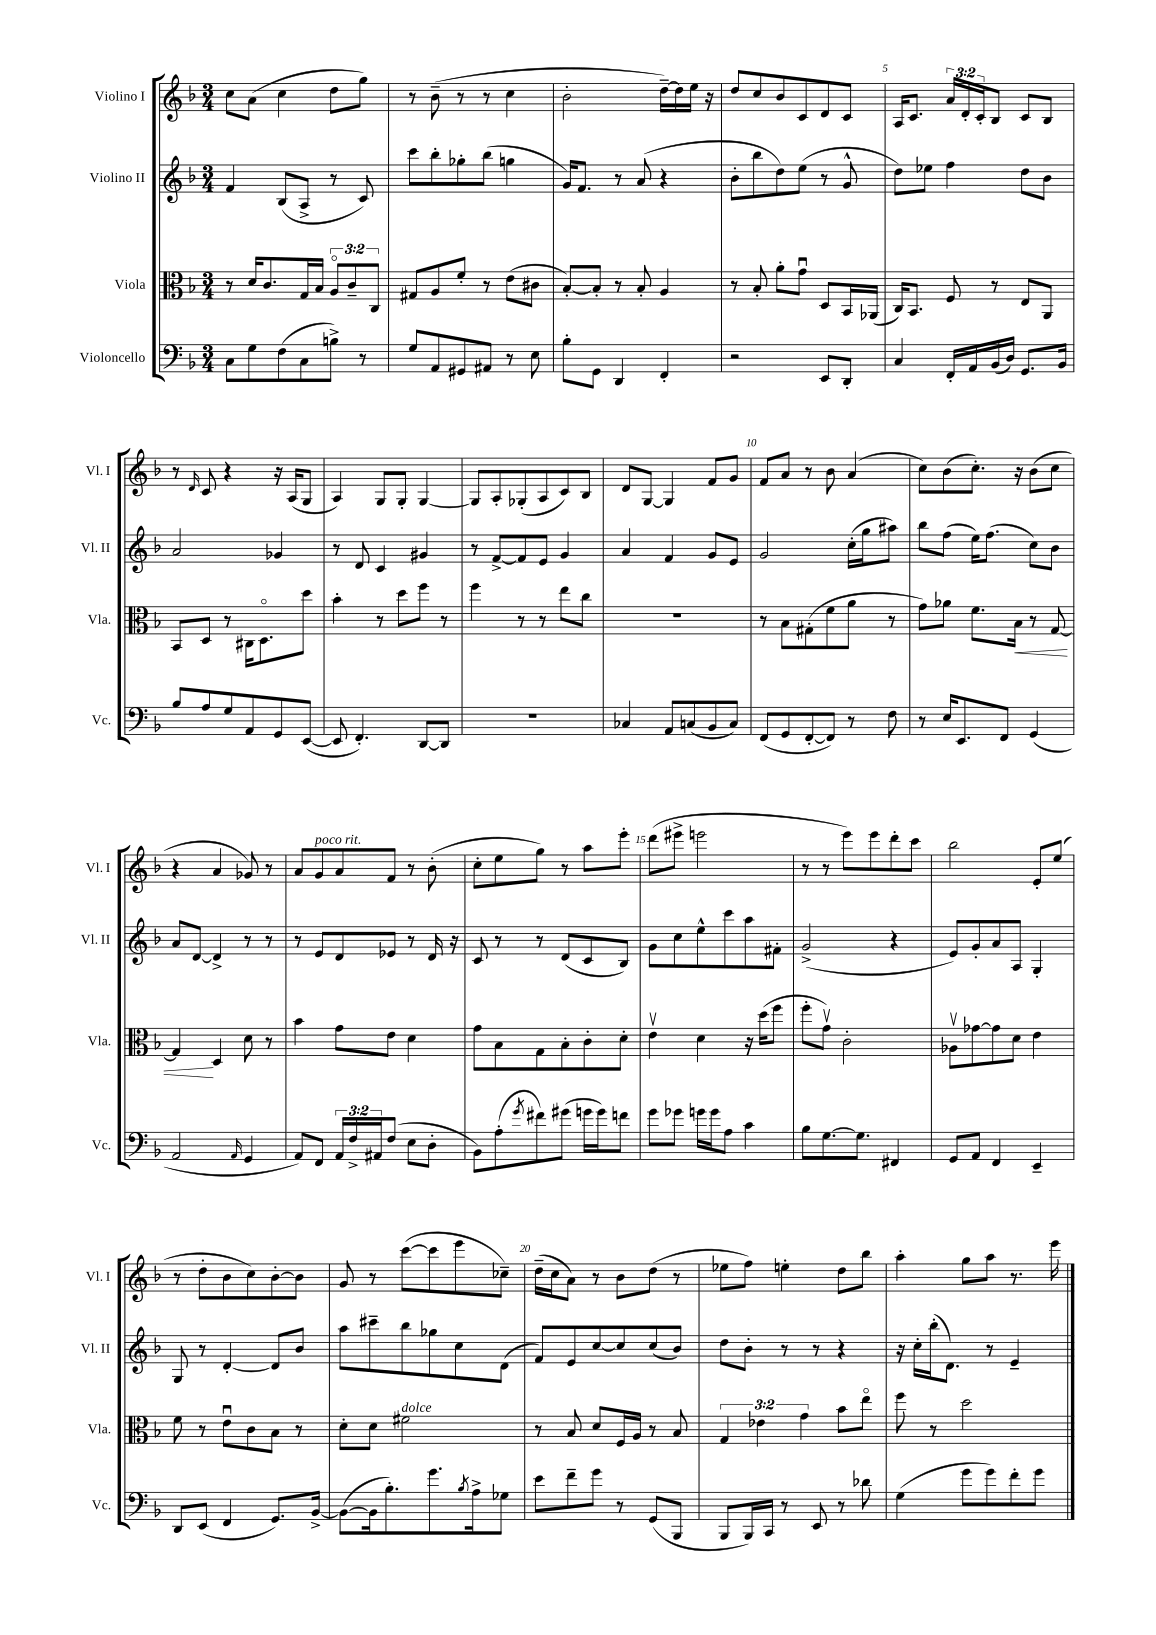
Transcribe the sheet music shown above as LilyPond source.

<<
\new StaffGroup <<
\new Staff = "s0" \with { instrumentName = "Violino I" shortInstrumentName = "Vl. I" } {
    \clef treble \key f \major \numericTimeSignature \time 3/4 \override Staff.TupletNumber.text = #tuplet-number::calc-fraction-text
    c''8 a'8( c''4 d''8 g''8) |
    r8 bes'8--( r8 r8 c''4 |
    bes'2-. d''16~--) d''16 e''16 r16 |
    d''8 c''8 bes'8 c'8 d'8 c'8 |
    a16 c'8. \tuplet 3/2 { a'16 d'16-. c'16-. } bes8 c'8 bes8 |
    r8 \grace { d'16 } c'8 r4 r16 a16( g8 |
    a4) g8 g8-. g4~ |
    g8 a8-. ges8-.( a8 c'8) bes8 |
    d'8 g8~ g4 f'8 g'8 |
    f'8 a'8 r8 bes'8 a'4( |
    c''8) bes'8( c''8.-.) r16 bes'8( c''8 |
    r4 a'4 ges'8) r8 |
    a'8 g'8^\markup { \italic "poco rit." } a'8 f'8 r8 bes'8-.( |
    c''8-. e''8 g''8) r8 a''8 e'''8-. |
    d'''8( eis'''8-> e'''2 |
    r8 r8 e'''8) e'''8 d'''8-. c'''8 |
    bes''2 e'8-. e''8( |
    r8 d''8-. bes'8 c''8) bes'8~-. bes'8 |
    g'8 r8 c'''8~( c'''8 e'''8 ces''8--) |
    d''16--( c''16 a'8) r8 bes'8 d''8( r8 |
    ees''8 f''8) e''4-. d''8 bes''8 |
    a''4-. g''8 a''8 r8. e'''16 \bar "|." |
}
\new Staff = "s1" \with { instrumentName = "Violino II" shortInstrumentName = "Vl. II" } {
    \clef treble \key f \major \numericTimeSignature \time 3/4
    f'4 bes8( a8-> r8 c'8) |
    c'''8 bes''8-. ges''8-. bes''8( g''4 |
    g'16) f'8. r8 a'8( r4 |
    bes'8-. bes''8 d''8) e''8( r8 g'8-^ |
    d''8) ees''8 f''4 d''8 bes'8 |
    a'2 ges'4 |
    r8 d'8 c'4 gis'4 |
    r8 f'8~-> f'8 e'8 g'4 |
    a'4 f'4 g'8 e'8 |
    g'2 c''16-.( g''16 ais''8) |
    bes''8 f''8( e''16) f''8.( c''8) bes'8 |
    a'8 d'8~ d'4-> r8 r8 |
    r8 e'8 d'8 ees'8 r8 d'16 r16 |
    c'8 r8 r8 d'8( c'8 bes8) |
    g'8 c''8 e''8-^ c'''8 a''8 fis'8-. |
    g'2->( r4 |
    e'8) g'8-. a'8 a8 g4-. |
    g8 r8 d'4~-. d'8 bes'8 |
    a''8 cis'''8-- bes''8 ges''8 c''8 d'8( |
    f'8) e'8 c''8~ c''8 c''8( bes'8) |
    d''8 bes'8-. r8 r8 r4 |
    r16 c''16-. bes''16-.( d'8.) r8 e'4-- \bar "|." |
}
\new Staff = "s2" \with { instrumentName = "Viola" shortInstrumentName = "Vla." } {
    \clef alto \key f \major \numericTimeSignature \time 3/4 \override Staff.TupletNumber.text = #tuplet-number::calc-fraction-text
    r8 d'16 c'8. g16 bes16 \tuplet 3/2 { a8\flageolet c'8-- c8 } |
    gis8 a8 f'8-. r8 e'8( cis'8 |
    bes8~-.) bes8-. r8 bes8-. a4 |
    r8 bes8-. a'8-. g'8\downbow d8 bes,16 aes,16( |
    c16) bes,8. f8 r8 e8 a,8 |
    bes,8 d8 r8 cis16 d8.\flageolet d''8 |
    bes'4-. r8 d''8 f''8 r8 |
    f''4 r8 r8 e''8 c''8 |
    R2. |
    r8 bes8 gis8-.( f'8 a'8 r8 |
    g'8) aes'8 f'8. bes16\< r8 g8~ |
    g4\! d4 d'8 r8 |
    bes'4 g'8 e'8 d'4 |
    g'8 bes8 g8 bes8-. c'8-. d'8-. |
    e'4\upbow d'4 r16 d''16( f''8 |
    f''8-. g'8\upbow) c'2-. |
    aes8\upbow ges'8~ ges'8 d'8 e'4 |
    f'8 r8 e'8\downbow c'8 bes8 r8 |
    d'8-. d'8 fis'2^\markup { \italic "dolce" } |
    r8 bes8 d'8 f16 a16 r8 bes8 |
    \tuplet 3/2 { g4 ees'4 g'4 } bes'8 e''8\flageolet |
    f''8 r8 d''2 \bar "|." |
}
\new Staff = "s3" \with { instrumentName = "Violoncello" shortInstrumentName = "Vc." } {
    \clef bass \key f \major \numericTimeSignature \time 3/4 \override Staff.TupletNumber.text = #tuplet-number::calc-fraction-text
    c8 g8 f8( c8 b8->) r8 |
    g8 a,8 gis,8 ais,8 r8 e8 |
    bes8-. g,8 d,4 f,4-. |
    r2 e,8 d,8-. |
    c4 f,16-. a,16 bes,16( d16) g,8. bes,16 |
    bes8 a8 g8 a,8 g,8 e,8~( |
    e,8 f,4.-.) d,8~ d,8 |
    R2. |
    ces4 a,8 c8( bes,8 c8) |
    f,8( g,8 f,8~-. f,8) r8 f8 |
    r8 e16 e,8. f,8 g,4( |
    a,2 \grace { a,16 } g,4 |
    a,8) f,8 \tuplet 3/2 { a,16 f16-> ais,16 } f8( e8 d8-. |
    bes,8) a8-.( \acciaccatura { g'8 } fis'8) gis'8( g'16 g'16) f'8 |
    g'8 ges'8 g'16 g'16 a8 c'4 |
    bes8 g8.~ g8. fis,4 |
    g,8 a,8 f,4 e,4-- |
    d,8 e,8( f,4 g,8.) bes,16~-> |
    bes,8~( bes,16 bes8.-.) g'8. \acciaccatura { bes8 } a16-> ges8 |
    e'8 f'8-- g'8 r8 g,8( bes,,8 |
    bes,,8 bes,,16) c,16 r8 e,8 r8 des'8 |
    g4( g'8 g'8) f'8-. g'8 \bar "|." |
}
>>
>>
\layout { \context { \Score \override BarNumber.break-visibility = ##(#f #t #t) barNumberVisibility = #(every-nth-bar-number-visible 5) } }
